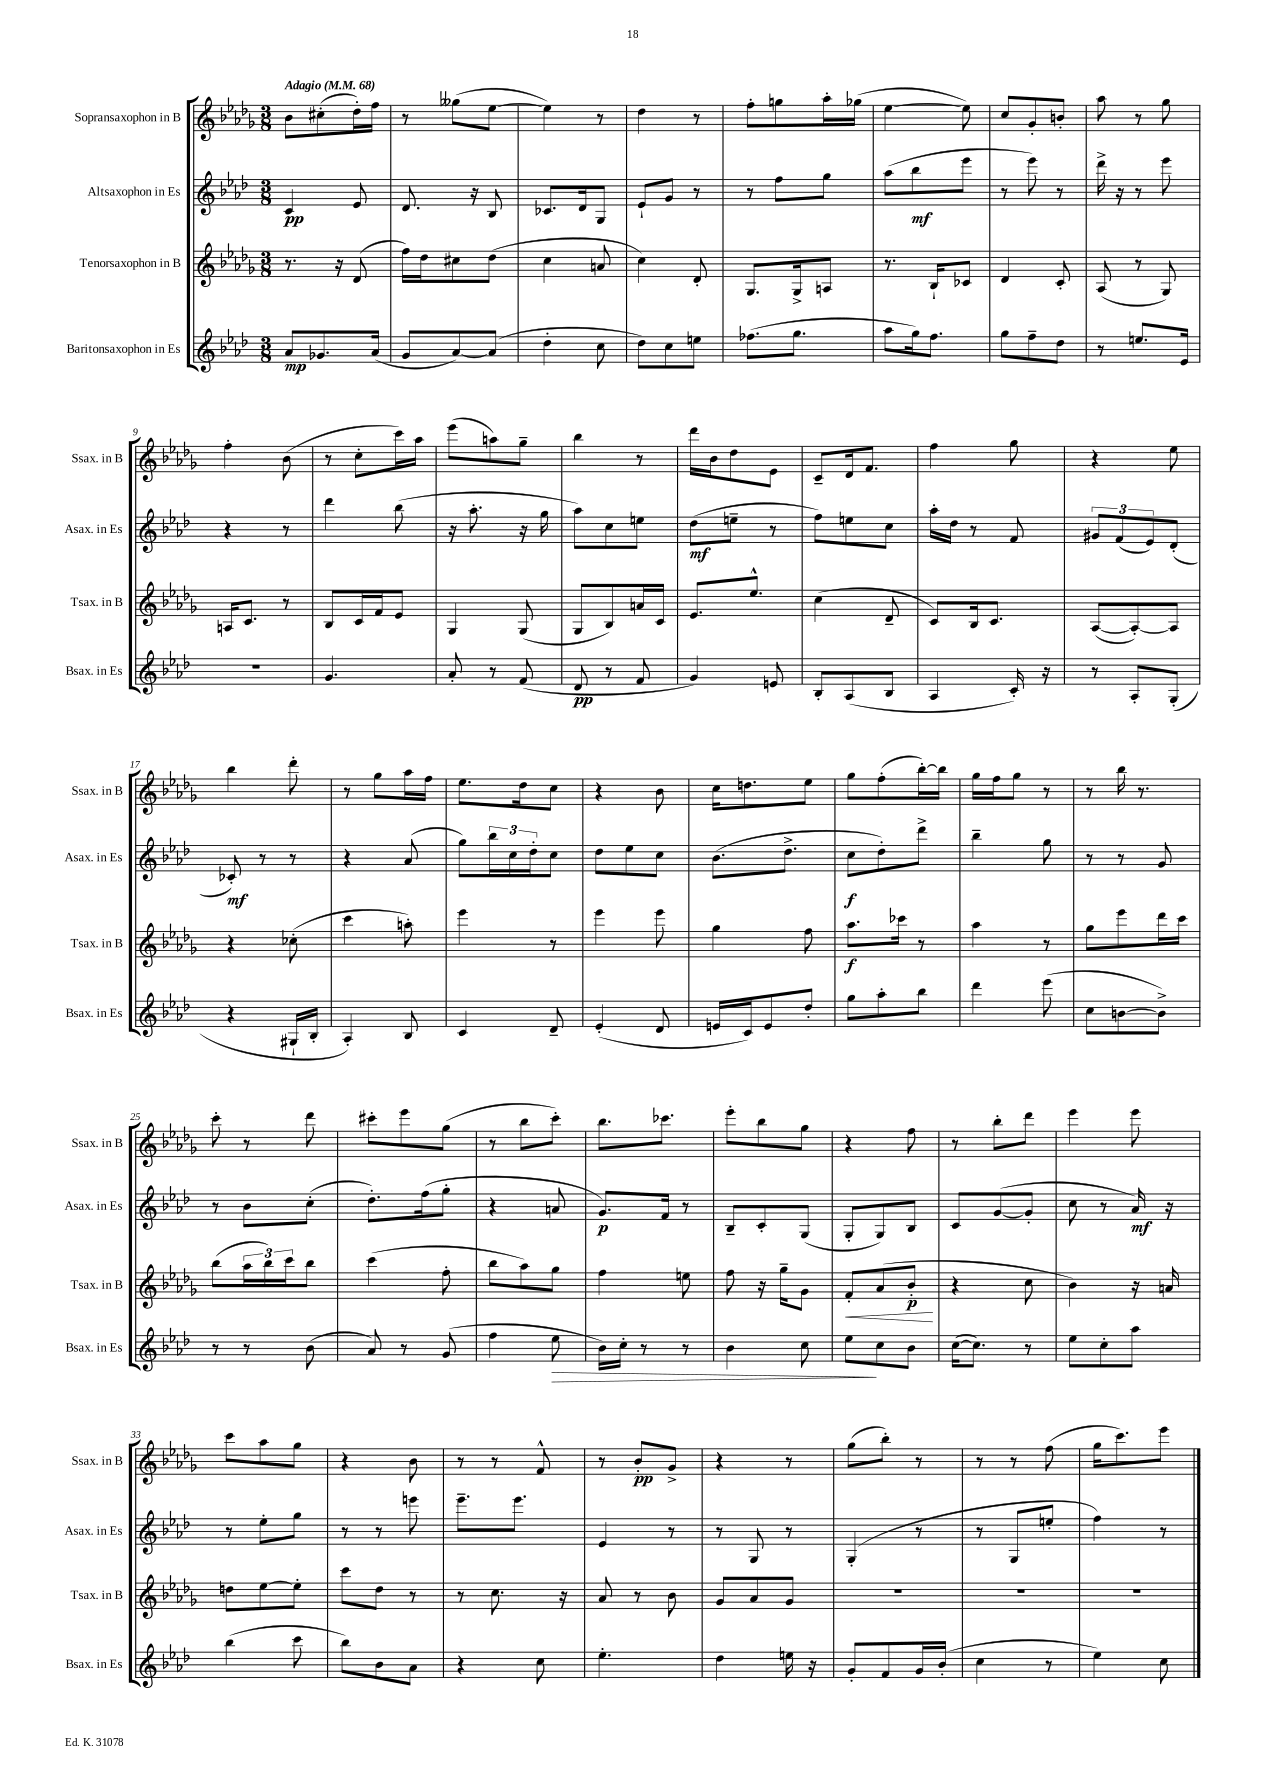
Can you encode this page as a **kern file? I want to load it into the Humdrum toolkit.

**kern	**dynam	**kern	**dynam	**kern	**dynam	**kern	**dynam
*part4	*part4	*part3	*part3	*part2	*part2	*part1	*part1
*staff4	*staff4	*staff3	*staff3	*staff2	*staff2	*staff1	*staff1
*I"Baritonsaxophon in Es	*	*I"Tenorsaxophon in B	*	*I"Altsaxophon in Es	*	*I"Sopransaxophon in B	*
*I'Bsax. in Es	*	*I'Tsax. in B	*	*I'Asax. in Es	*	*I'Ssax. in B	*
*clefG2	*	*clefG2	*	*clefG2	*	*clefG2	*
*k[b-e-a-d-]	*	*k[b-e-a-d-g-]	*	*k[b-e-a-d-]	*	*k[b-e-a-d-g-]	*
*M3/8	*	*M3/8	*	*M3/8	*	*M3/8	*
*MM68	*	*MM68	*	*MM68	*	*MM68	*
=1	=1	=1	=1	=1	=1	=1	=1
!	!	!	!	!	!	!LO:TX:a:B:t=Adagio	!
8a-/L	mp	8.r	.	4c/	pp	8b-\L	.
8.g-X/	.	.	.	.	.	(8cc#X'\	.
.	.	16r	.	.	.	.	.
.	.	(8d-/	.	8e-/	.	16dd-'\L)	.
(16a-/Jk	.	.	.	.	.	16ff\JJ	.
=2	=2	=2	=2	=2	=2	=2	=2
8g/L	.	16ff\LL)	.	8.d-/	.	8r	.
.	.	16dd-\J	.	.	.	.	.
[8a-/)	.	8cc#X\	.	.	.	(8gg--X\L	.
.	.	.	.	16r	.	.	.
(8a-/J]	.	(8dd-\J	.	8B-/	.	[8ee-\J	.
=3	=3	=3	=3	=3	=3	=3	=3
4dd-'\	.	4cc\	.	8.c-X/L	.	4ee-\])	.
.	.	.	.	16d-/k	.	.	.
8cc\	.	8an/	.	8G/J	.	8r	.
=4	=4	=4	=4	=4	=4	=4	=4
8dd-\L)	.	4cc\)	.	8e-`/L	.	4dd-\	.
8cc\	.	.	.	8g/J	.	.	.
8een\J	.	8d-'/	.	8r	.	8r	.
=5	=5	=5	=5	=5	=5	=5	=5
(8.ff-X\L	.	8.G-/L	.	8r	.	8ff'\L	.
.	.	.	.	8ff\L	.	8ggn\	.
8.gg\J	.	16G-^/k	.	.	.	.	.
.	.	8An/J	.	8gg\J	.	16aa-'\L	.
.	.	.	.	.	.	(16gg-X\JJ	.
=6	=6	=6	=6	=6	=6	=6	=6
8aa-\L	.	8.r	.	(8aa-\L	.	[4ee-\	.
16gg\k)	.	.	.	8bb-\	mf	.	.
8.ff\J	.	16B-`/KL	.	.	.	.	.
.	.	8c-X/J	.	8eee-\J	.	8ee-\])	.
=7	=7	=7	=7	=7	=7	=7	=7
8gg\L	.	4d-/	.	8r	.	8cc/L	.
8ff~\	.	.	.	8eee-\)	.	8g-'/	.
8dd-\J	.	8c'/	.	8r	.	8bn'/J	.
=8	=8	=8	=8	=8	=8	=8	=8
8r	.	(8A-/	.	16ddd-^\	.	8aa-\	.
.	.	.	.	16r	.	.	.
8.een/L	.	8r	.	8r	.	8r	.
.	.	8G-/)	.	8eee-\	.	8gg-\	.
16e-/Jk	.	.	.	.	.	.	.
!!LO:LB:g=z
=9	=9	=9	=9	=9	=9	=9	=9
4.r	.	16An/KL	.	4r	.	4ff'\	.
.	.	8.c/J	.	.	.	.	.
.	.	8r	.	8r	.	(8b-\	.
=10	=10	=10	=10	=10	=10	=10	=10
4.g/	.	8B-/L	.	4ddd-\	.	8r	.
.	.	16c/L	.	.	.	8cc'\L	.
.	.	16f/J	.	.	.	.	.
.	.	8e-/J	.	(8bb-\	.	16ccc\L)	.
.	.	.	.	.	.	16aa-\JJ	.
=11	=11	=11	=11	=11	=11	=11	=11
8a-'/	.	4G-/	.	16r	.	(8eee-\L	.
.	.	.	.	8.aa-'\	.	.	.
8r	.	.	.	.	.	8aan\)	.
(8f/	.	(8G-/	.	16r	.	8gg-~\J	.
.	.	.	.	16gg\	.	.	.
=12	=12	=12	=12	=12	=12	=12	=12
8d-/	pp	8G-/L	.	8aa-\L)	.	4bb-\	.
8r	.	8B-/)	.	8cc\	.	.	.
8f/	.	16an/L	.	8een\J	.	8r	.
.	.	16c/JJ	.	.	.	.	.
=13	=13	=13	=13	=13	=13	=13	=13
4g/)	.	8.e-/L	.	(8dd-\L	mf	16ddd-\LL	.
.	.	.	.	.	.	16b-\J	.
.	.	.	.	8een~\J	.	8dd-\	.
.	.	8.ee-^^/J	.	.	.	.	.
8en/	.	.	.	8r	.	8e-\J	.
=14	=14	=14	=14	=14	=14	=14	=14
8B-'/L	.	(4cc\	.	8ff\L)	.	8c~/L	.
(8A-/	.	.	.	8een\	.	16d-/k	.
.	.	.	.	.	.	8.f/J	.
8B-/J	.	8d-~/	.	8cc\J	.	.	.
=15	=15	=15	=15	=15	=15	=15	=15
4A-/	.	8c/L)	.	16aa-'\LL	.	4ff\	.
.	.	.	.	16dd-\JJ	.	.	.
.	.	16B-/k	.	8r	.	.	.
.	.	8.c/J	.	.	.	.	.
16c'/)	.	.	.	8f/	.	8gg-\	.
16r	.	.	.	.	.	.	.
=16	=16	=16	=16	=16	=16	=16	=16
8r	.	([8A-/L	.	12g#X/L	.	4r	.
.	.	.	.	(12f/	.	.	.
8A-'/L	.	8A-'/_)	.	.	.	.	.
.	.	.	.	12e-/)	.	.	.
(8G'/J	.	8A-/J]	.	(8d-'/J	.	8ee-\	.
!!LO:LB:g=z
=17	=17	=17	=17	=17	=17	=17	=17
4r	.	4r	.	8c-X'/)	mf	4bb-\	.
.	.	.	.	8r	.	.	.
16G#X`/LL	.	(8cc-X'\	.	8r	.	8ddd-'\	.
16B-'/JJ	.	.	.	.	.	.	.
=18	=18	=18	=18	=18	=18	=18	=18
4A-'/)	.	4ccc\	.	4r	.	8r	.
.	.	.	.	.	.	8gg-\L	.
8B-/	.	8aan'\)	.	(8a-/	.	16aa-\L	.
.	.	.	.	.	.	16ff\JJ	.
=19	=19	=19	=19	=19	=19	=19	=19
4c/	.	4eee-\	.	8gg\L)	.	8.ee-\L	.
.	.	.	.	24bb-\L	.	.	.
.	.	.	.	24cc\	.	.	.
.	.	.	.	.	.	16dd-\k	.
.	.	.	.	24dd-'\J	.	.	.
8d-~/	.	8r	.	8cc\J	.	8cc\J	.
=20	=20	=20	=20	=20	=20	=20	=20
(4e-'/	.	4eee-\	.	8dd-\L	.	4r	.
.	.	.	.	8ee-\	.	.	.
8d-/	.	8eee-\	.	8cc\J	.	8b-\	.
=21	=21	=21	=21	=21	=21	=21	=21
16en/LL	.	4gg-\	.	(8.b-\L	.	16cc\KL	.
16c/J)	.	.	.	.	.	8.ddn\	.
8e/	.	.	.	.	.	.	.
.	.	.	.	8.dd-^\J	.	.	.
8dd-'/J	.	8ff\	.	.	.	8ee-\J	.
=22	=22	=22	=22	=22	=22	=22	=22
8gg\L	.	8.aa-\L	f	8cc\L	f	8gg-\L	.
8aa-'\	.	.	.	8dd-'\)	.	(8ff'\	.
.	.	16ccc-X\Jk	.	.	.	.	.
8bb-\J	.	8r	.	8ddd-^\J	.	[16bb-'\L)	.
.	.	.	.	.	.	16bb-\JJ]	.
=23	=23	=23	=23	=23	=23	=23	=23
4ddd-\	.	4aa-\	.	4bb-~\	.	16gg-\LL	.
.	.	.	.	.	.	16ff\J	.
.	.	.	.	.	.	8gg-\J	.
(8eee-\	.	8r	.	8gg\	.	8r	.
=24	=24	=24	=24	=24	=24	=24	=24
8cc\L	.	8gg-\L	.	8r	.	8r	.
[8bn\	.	8eee-\	.	8r	.	16bb-\	.
.	.	.	.	.	.	8.r	.
8b^\J])	.	16ddd-\L	.	8g/	.	.	.
.	.	16ccc\JJ	.	.	.	.	.
!!LO:LB:g=z
=25	=25	=25	=25	=25	=25	=25	=25
8r	.	(8bb-\L	.	8r	.	8ccc'\	.
8r	.	24aa-\L	.	8b-\L	.	8r	.
.	.	24bb-\)	.	.	.	.	.
.	.	24ccc\J	.	.	.	.	.
(8b-\	.	8bb-\J	.	(8cc'\J	.	8ddd-\	.
=26	=26	=26	=26	=26	=26	=26	=26
8a-/)	.	(4ccc\	.	8.dd-'\L)	.	8ccc#X'\L	.
8r	.	.	.	.	.	8eee-\	.
.	.	.	.	(16ff\k	.	.	.
(8g/	.	8ff'\	.	8gg'\J	.	(8gg-\J	.
=27	=27	=27	=27	=27	=27	=27	=27
4ff\	.	8bb-\L	.	4r	.	8r	.
.	.	8aa-\)	.	.	.	8bb-\L	.
!	!LO:HP:b	!	!	!	!	!	!
8ee-\	>	8gg-\J	.	8an/	.	8ccc'\J)	.
=28	=28	=28	=28	=28	=28	=28	=28
16b-\LL)	.	4ff\	.	8.g/L)	p	8.bb-\L	.
16cc'\JJ	.	.	.	.	.	.	.
8r	.	.	.	.	.	.	.
.	.	.	.	16f/Jk	.	8.ccc-X\J	.
8r	.	8een\	.	8r	.	.	.
=29	=29	=29	=29	=29	=29	=29	=29
4b-\	.	8ff\	.	8B-~/L	.	8eee-'\L	.
.	.	16r	.	8c'/	.	8bb-\	.
.	.	16gg-~\KL	.	.	.	.	.
8cc\	.	8g-\J	.	(8G/J	.	8gg-\J	.
=30	=30	=30	=30	=30	=30	=30	=30
!	!	!	!LO:HP:b	!	!	!	!
8ee-\L	.	8f'/L	<	8G'/L	.	4r	.
8cc\	]	(8a-/	.	8G/)	.	.	.
8b-\J	.	8b-'/J	p	8B-/J	.	8ff\	.
.	.	.	[	.	.	.	.
=31	=31	=31	=31	=31	=31	=31	=31
([16cc\KL	.	4r	.	8c/L	.	8r	.
8.cc\J])	.	.	.	.	.	.	.
.	.	.	.	([8g/	.	8bb-'\L	.
8r	.	8cc\	.	8g'/J]	.	8ddd-\J	.
=32	=32	=32	=32	=32	=32	=32	=32
8ee-\L	.	4b-\)	.	8cc\	.	4eee-\	.
8cc'\	.	.	.	8r	.	.	.
8aa-\J	.	16r	.	16a-/)	mf	8eee-\	.
.	.	16an/	.	16r	.	.	.
!!LO:LB:g=z
=33	=33	=33	=33	=33	=33	=33	=33
(4bb-\	.	8ddn\L	.	8r	.	8ccc\L	.
.	.	[8ee-\	.	8ee-'\L	.	8aa-\	.
8ccc\	.	8ee-'\J]	.	8gg\J	.	8gg-\J	.
=34	=34	=34	=34	=34	=34	=34	=34
8bb-\L)	.	8ccc\L	.	8r	.	4r	.
8b-\	.	8dd-\J	.	8r	.	.	.
8a-\J	.	8r	.	8eeen\	.	8b-\	.
=35	=35	=35	=35	=35	=35	=35	=35
4r	.	8r	.	8.eee-~\L	.	8r	.
.	.	8.cc\	.	.	.	8r	.
.	.	.	.	8.eee-\J	.	.	.
8cc\	.	.	.	.	.	8f^^/	.
.	.	16r	.	.	.	.	.
=36	=36	=36	=36	=36	=36	=36	=36
4.ee-'\	.	8a-/	.	4e-/	.	8r	.
.	.	8r	.	.	.	8b-'/L	pp
.	.	8b-\	.	8r	.	8g-^/J	.
=37	=37	=37	=37	=37	=37	=37	=37
4dd-\	.	8g-/L	.	8r	.	4r	.
.	.	8a-/	.	8G/	.	.	.
16een\	.	8g-/J	.	8r	.	8r	.
16r	.	.	.	.	.	.	.
=38	=38	=38	=38	=38	=38	=38	=38
8g'/L	.	4.r	.	(4G'/	.	(8gg-\L	.
8f/	.	.	.	.	.	8bb-'\J)	.
16g/L	.	.	.	8r	.	8r	.
(16b-'/JJ	.	.	.	.	.	.	.
=39	=39	=39	=39	=39	=39	=39	=39
4cc\	.	4.r	.	8r	.	8r	.
.	.	.	.	8G/L	.	8r	.
8r	.	.	.	8een'/J	.	(8ff\	.
=40	=40	=40	=40	=40	=40	=40	=40
4ee-\)	.	4.r	.	4ff\)	.	16gg-\KL	.
.	.	.	.	.	.	8.ccc\)	.
8cc\	.	.	.	8r	.	8eee-\J	.
==	==	==	==	==	==	==	==
*-	*-	*-	*-	*-	*-	*-	*-
